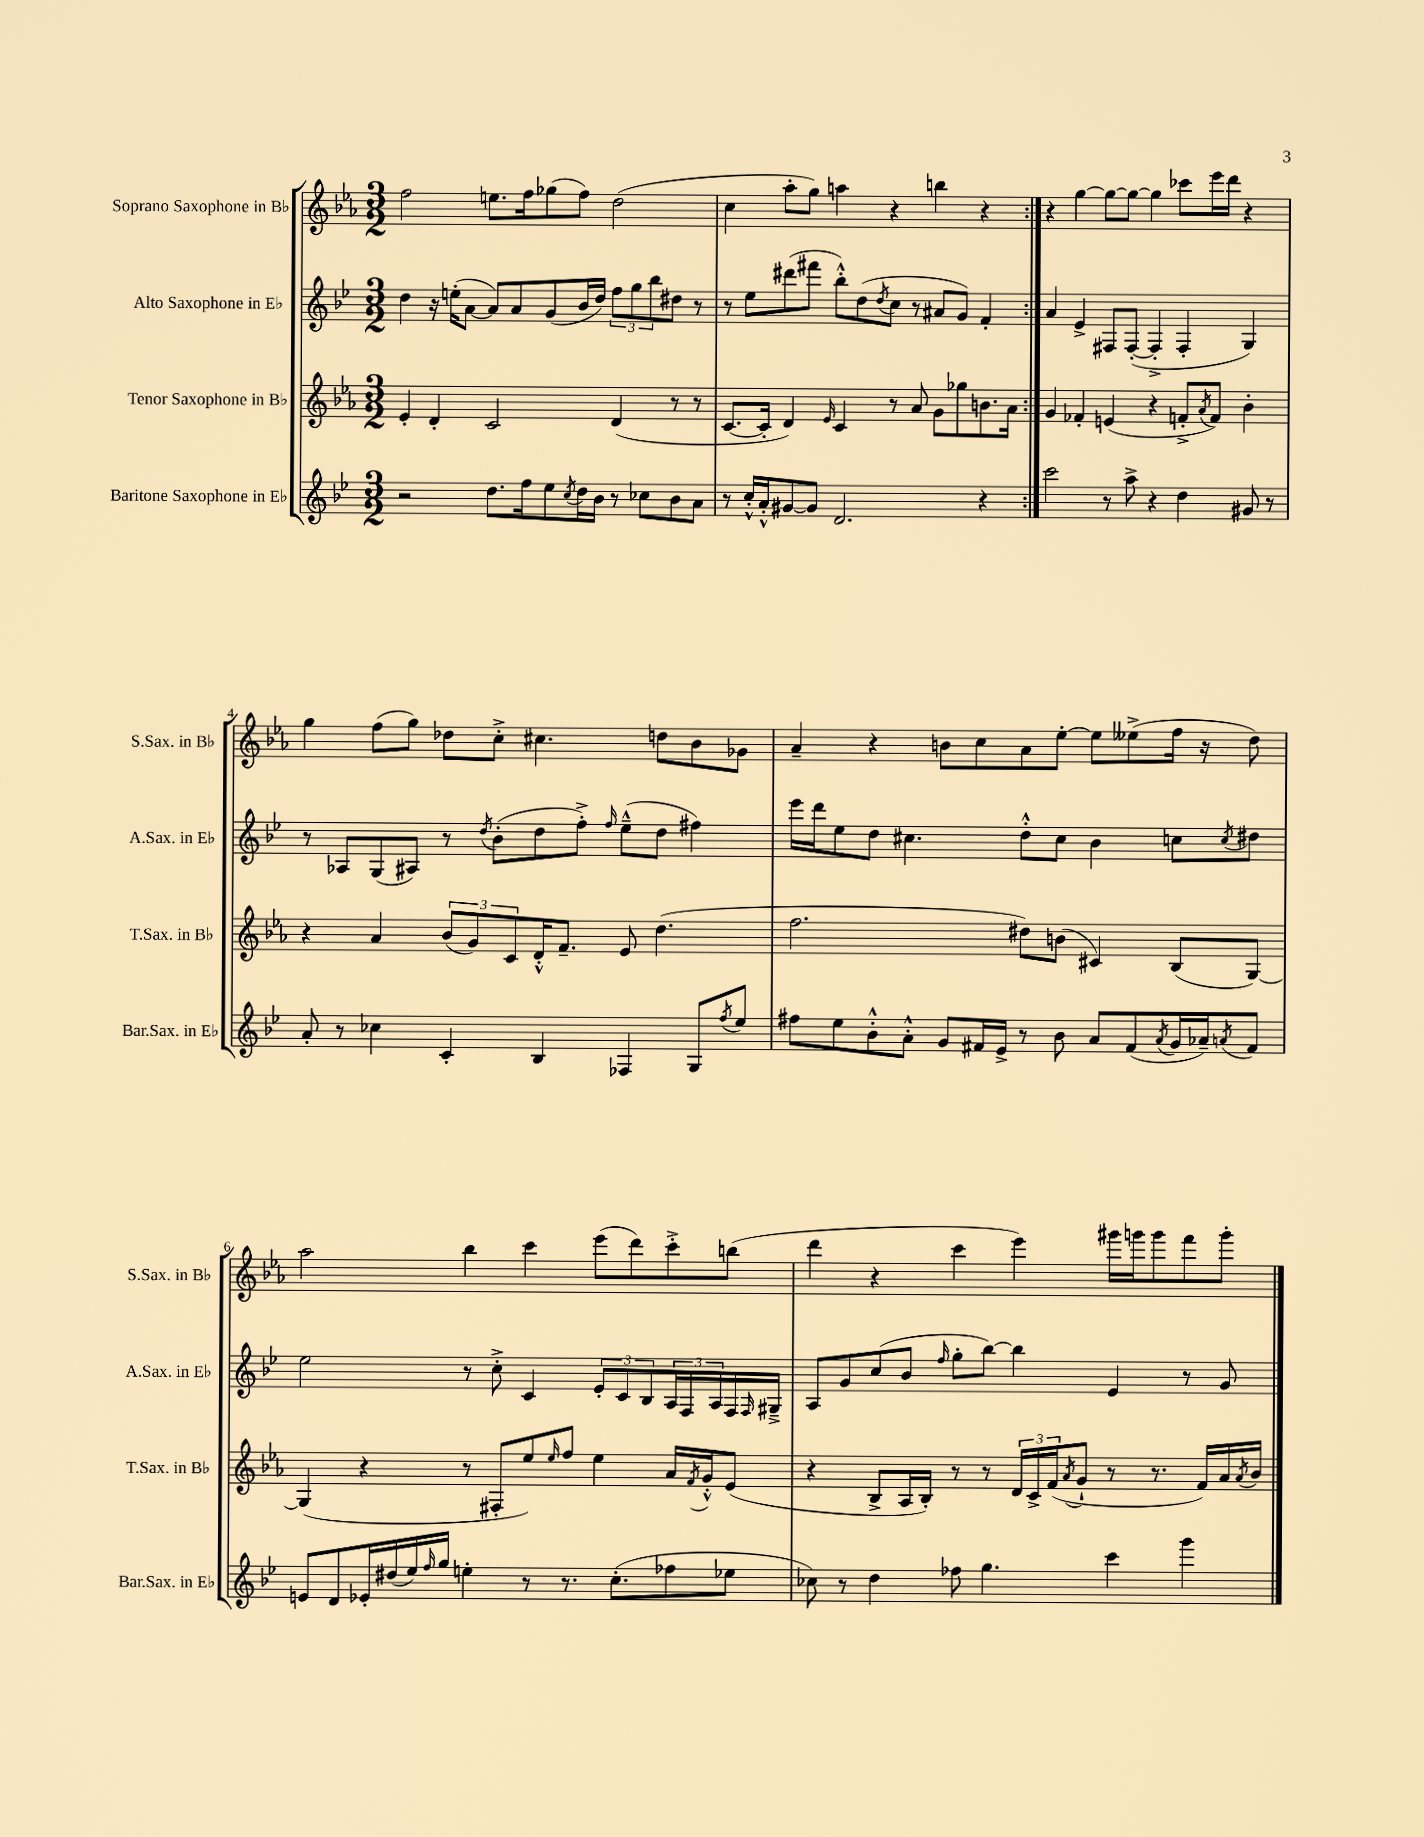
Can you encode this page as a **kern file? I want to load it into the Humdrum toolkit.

**kern	**kern	**kern	**kern
*part4	*part3	*part2	*part1
*staff4	*staff3	*staff2	*staff1
*I"Baritone Saxophone in E♭	*I"Tenor Saxophone in B♭	*I"Alto Saxophone in E♭	*I"Soprano Saxophone in B♭
*I'Bar.Sax. in E♭	*I'T.Sax. in B♭	*I'A.Sax. in E♭	*I'S.Sax. in B♭
*clefG2	*clefG2	*clefG2	*clefG2
*k[b-e-]	*k[b-e-a-]	*k[b-e-]	*k[b-e-a-]
*M3/2	*M3/2	*M3/2	*M3/2
=1	=1	=1	=1
2r	4e-'/	4dd\	2ff\
.	4d'/	16r	.
.	.	(16een'\KL	.
.	.	[8a\J	.
8.dd\L	2c/	8a/L])	8.een\L
.	.	8a/	.
16ff\k	.	.	16ff\k
8ee-\	.	(8g/	(8gg-X\
8qcc/	.	.	.
16dd\L	.	16b-/L	8ff\J)
16b-\JJ	.	16dd/JJ)	.
8r	(4d/	12ff\L	(2dd\
.	.	12gg\	.
8cc-X\L	.	.	.
.	.	12bb-\	.
8b-\	8r	8dd#X\J	.
8a\J	8r	8r	.
=2	=2	=2	=2
8r	[8.c/L	8r	4cc\
16cc'^^/LL	.	8ee-\L	.
16a'^^/J	16c'/Jk]	.	.
[8g#X/	4d/)	(8ddd#X\	8aa-'\L
8g#/J]	.	8fff#X\J	8gg\J)
.	16qqe-/	.	.
2.d/	4c/	8bb-'^^\L)	4aan\
.	.	(8dd\	.
.	.	8qdd/	.
.	8r	8cc\J	4r
.	8a-/	8r	.
.	8g\L	8a#X/L	4bbn\
.	8gg-X\	8g/J)	.
4r	8.bn\	4f'/	4r
.	16a-\Jk	.	.
=3:|!	=3:|!	=3:|!	=3:|!
2ccc\	4g/	4a/	4r
.	4f-X'/	4e-^/	[4gg\
8r	(4en/	8F#X/L	8gg\L_
8aa^\	.	([8F#'/J	8gg\J_
4r	4r	4F#'^/]	4gg\]
4dd\	8fn'^/L	4F#'/	8ccc-X\L
.	8qa-/	.	.
.	8f/J)	.	16eee-\L
.	.	.	16ddd\JJ
8g#X/	4b-'\	4G/)	4r
8r	.	.	.
!!LO:LB:g=z
=4	=4	=4	=4
8a'/	4r	8r	4gg\
8r	.	8A-X/L	.
4cc-X\	4a-/	(8G/	(8ff\L
.	.	8A#X/J)	8gg\J)
4c'/	(12b-/L	8r	8dd-X\L
.	12g/)	.	.
.	.	8qdd/	.
.	.	(8b-'\L	8cc'^\J
.	12c/	.	.
4B-/	16d'^^/K	8dd\	4.cc#X\
.	8.f~/J	.	.
.	.	8ff'^\J)	.
.	.	16qqff/	.
4F-X/	8e-/	(8ee-~^^\L	.
.	(4.dd\	8dd\J	8ddn\L
8G/L	.	4ff#X\)	8b-\
8qff/	.	.	.
8ee-/J	.	.	8g-X\J
=5	=5	=5	=5
8ff#X\L	2.ff\	16eee-\LL	4a-~/
.	.	16ddd\J	.
8ee-\	.	8ee-\	.
8b-'^^\	.	8dd\J	4r
8a'^^\J	.	4.cc#X\	.
8g/L	.	.	8bn\L
16f#X/L	.	.	8cc\
16e-^/JJ	.	.	.
8r	8dd#X\L)	8dd'^^\L	8a-\
8b-\	(8bn\J	8cc#\J	[8ee-'\J
8a/L	4c#X/)	4b-\	8ee-\L]
(8f#/	.	.	(8ee--X^\
8qa/	.	.	.
16g/L	(8B-/L	8ccn\L	16ff\Jk
16a-X~/J)	.	.	16r
8qan/	.	8qcc/	.
8f#/J	[8G/J)	8dd#X\J	8dd\)
!!LO:LB:g=z
=6	=6	=6	=6
8en/L	(4G/]	2ee-\	2aa-\
8d/	.	.	.
16e-X'/L	4r	.	.
(16dd#X/	.	.	.
16ee-/)	.	.	.
16qqff/	.	.	.
16gg/JJ	.	.	.
4een'\	8r	8r	4bb-\
.	8F#X'/L	8cc'^\	.
8r	8ee-/)	4c/	4ccc\
.	16qqee-/	.	.
8.r	8ff/J	.	.
.	4ee-\	12e-'/L	(8eee-\L
(8.cc'\L	.	.	.
.	.	12c/	.
.	.	.	8ddd\)
.	.	12B-/	.
8ff-X\	16a-/LL	24A/L	8ccc'^\
.	.	24F/	.
.	8qf/	.	.
.	16g'^^/J	.	.
.	.	24A/	.
8ee-X\J	(8e-/J	16F/	(8bbn\J
.	.	16qqF/	.
.	.	16G#X~^/JJ	.
=7	=7	=7	=7
8cc-X\)	4r	8A/L	4ddd\
8r	.	8g/	.
4dd\	8B-^/L	(8cc/	4r
.	16A-/L	8b-/J	.
.	16B-'/JJ)	.	.
.	.	16qqff/	.
8ff-X\	8r	8gg'\L	4ccc\
4.gg\	8r	[8bb-\J)	.
.	24d/LL	4bb-\]	4eee-\)
.	24c^/	.	.
.	(24f/J	.	.
.	8qa-/	.	.
.	8g`/J	.	.
4ccc\	8r	4e-/	16ggg#X\LL
.	.	.	16gggn\J
.	8.r	.	8ggg\
4ggg\	.	8r	8fff\
.	16f/LL)	.	.
.	16a-/	8g/	8ggg'\J
.	8qa-/	.	.
.	16b-/JJ	.	.
==	==	==	==
*-	*-	*-	*-
